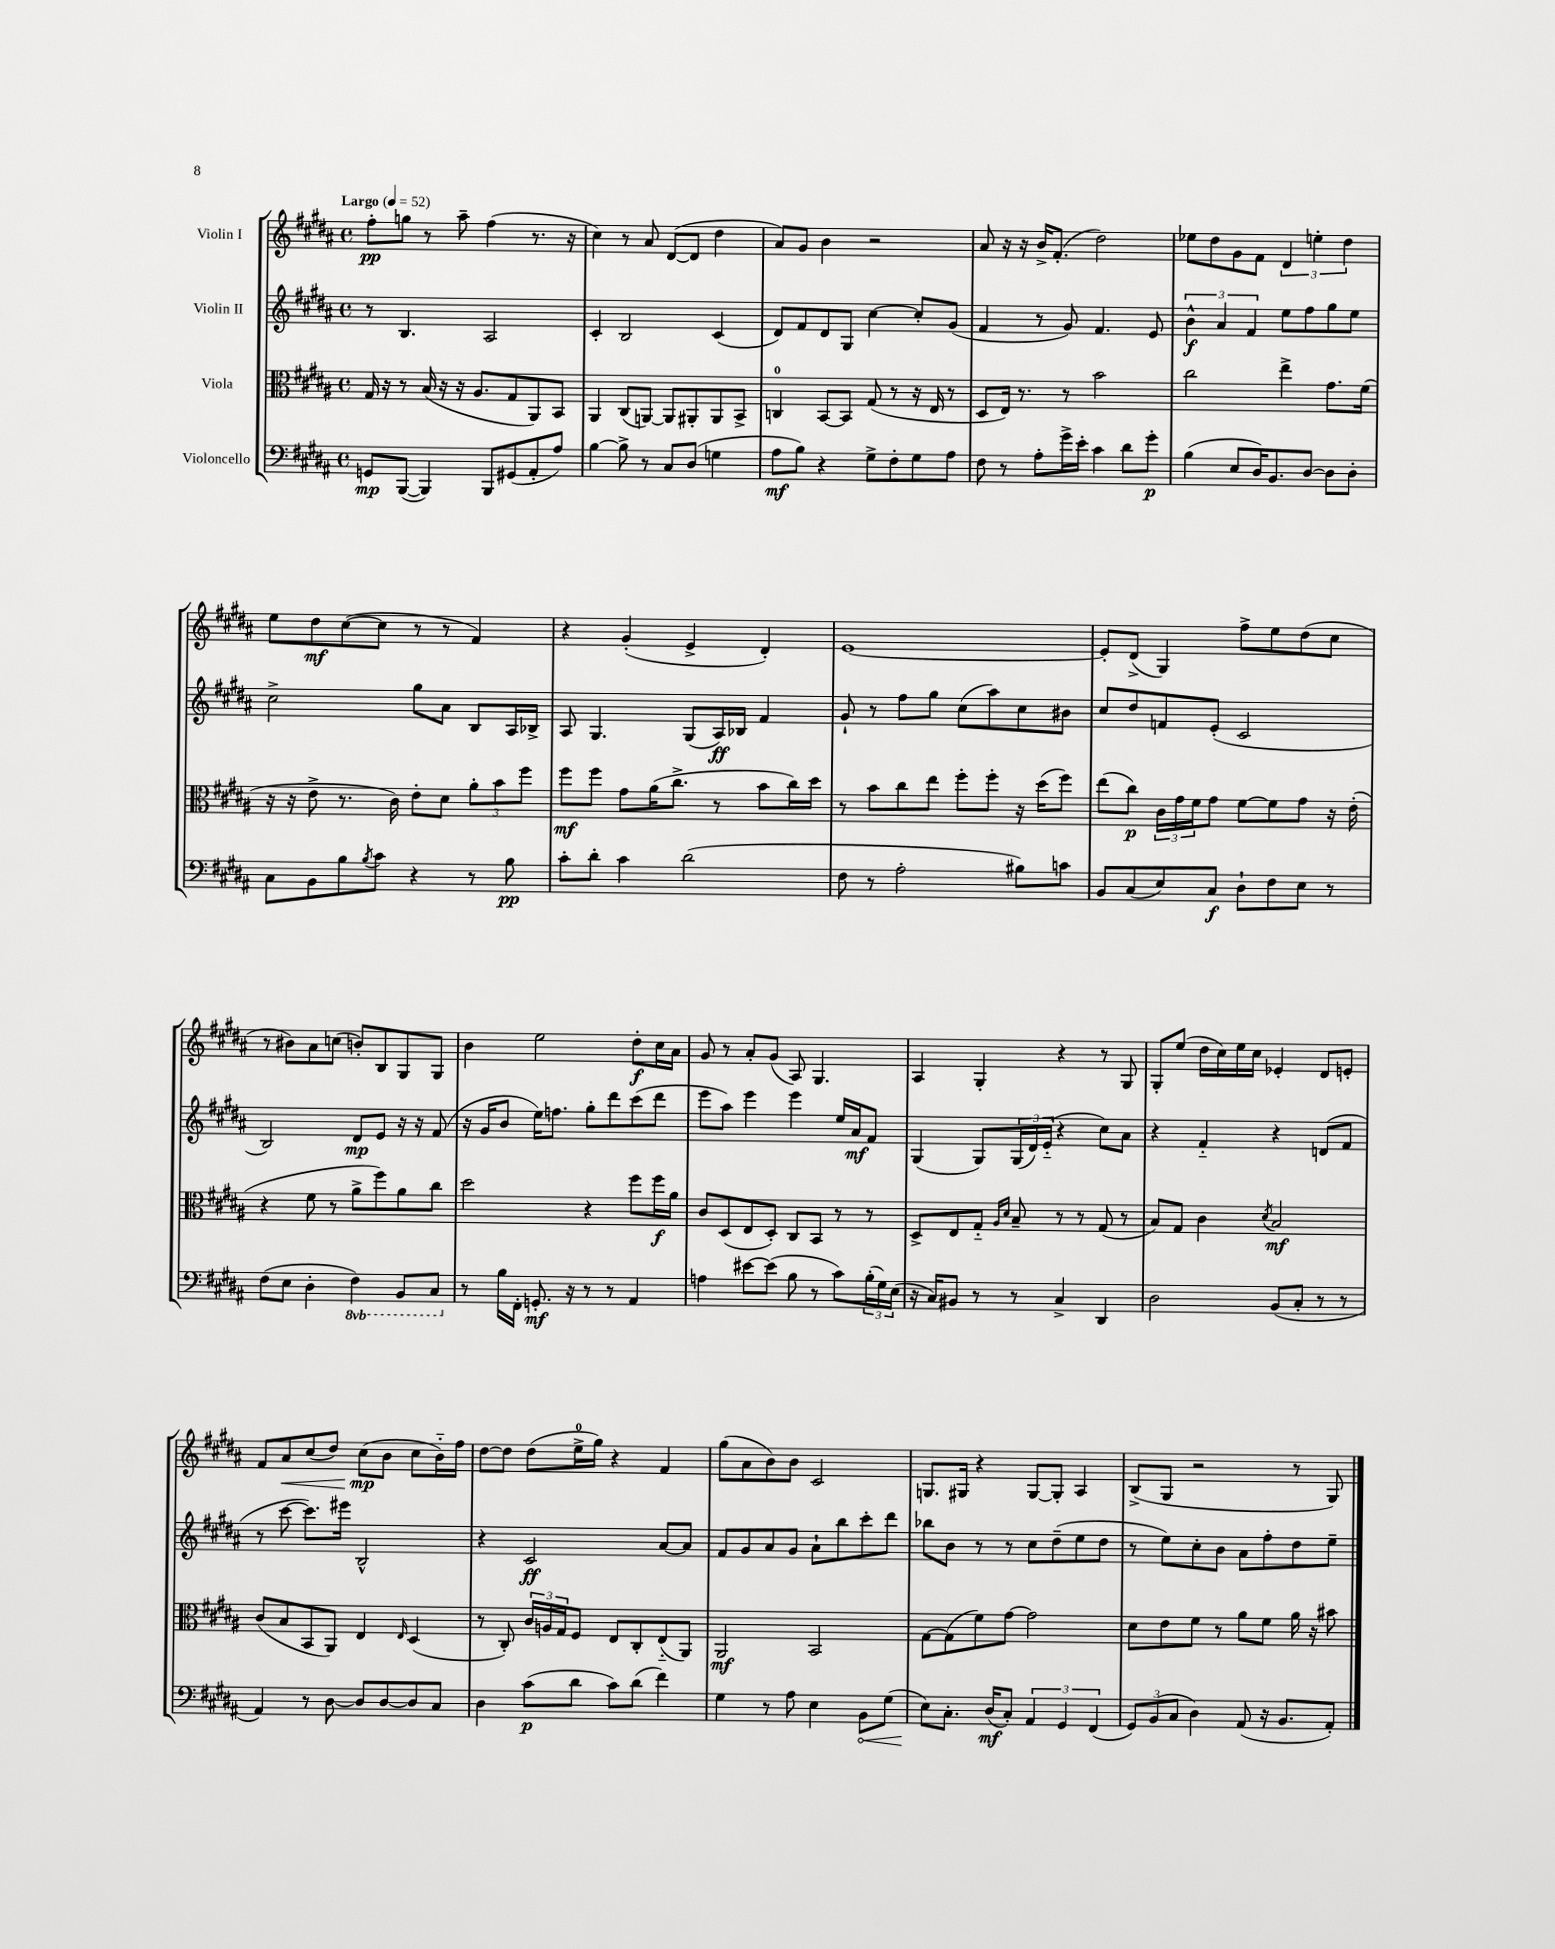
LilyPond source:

<<
\new StaffGroup <<
\new Staff = "s0" \with { instrumentName = "Violin I" } {
    \clef treble \key b \major \defaultTimeSignature \time 4/4 \tempo "Largo" 4 = 52
    fis''8-.\pp g''8 r8 ais''8-- fis''4( r8. r16 |
    cis''4) r8 ais'8 dis'8~( dis'8 dis''4 |
    ais'8) gis'8 b'4 r2 |
    ais'8 r16 r16 b'16-> fis'8.-.( dis''2) |
    ees''8 dis''8 gis'8 fis'8 \tuplet 3/2 { dis'4 e''4-. dis''4 } |
    e''8 dis''8\mf cis''8~( cis''8 r8 r8 fis'4) |
    r4 gis'4-.( e'4-> dis'4-.) |
    e'1~ |
    e'8-. dis'8->( gis4) fis''8-> e''8 dis''8( cis''8 |
    r8 bis'8) ais'8 c''8( b'8-.) b8 gis8 gis8 |
    b'4 e''2 dis''8-.\f cis''16 ais'16 |
    gis'8 r8 ais'8-. gis'8( ais8) gis4. |
    ais4 gis4-. r4 r8 gis8 |
    gis8-. e''8( dis''16 cis''16) e''16 cis''16 ees'4-. dis'8 e'8-. |
    fis'8 ais'8\< cis''8( dis''8) cis''8\mp\!( b'8 cis''8 b'16-_) fis''16 |
    dis''8~ dis''8 dis''8( e''16-0-> gis''16) r4 fis'4 |
    gis''8( ais'8 b'8) b'8 cis'2 |
    g8. gis16 r4 gis8~ gis8-. ais4 |
    b8->( gis8 r2 r8 gis8) \bar "|." |
}
\new Staff = "s1" \with { instrumentName = "Violin II" } {
    \clef treble \key b \major \defaultTimeSignature \time 4/4
    r8 b4. ais2 |
    cis'4-. b2 cis'4( |
    dis'8) fis'8 dis'8 gis8 cis''4~ cis''8-. gis'8( |
    fis'4 r8 gis'8) fis'4. e'8 |
    \tuplet 3/2 { b'4-^\f ais'4 fis'4 } e''8 fis''8 gis''8 e''8 |
    cis''2-> gis''8 ais'8 b8 ais16 bes16-> |
    ais8 gis4. gis8( ais16\ff) bes16 fis'4 |
    gis'8-! r8 fis''8 gis''8 cis''8( ais''8) cis''8 bis'8 |
    cis''8 dis''8 f'8 e'8-.( cis'2 |
    b2) dis'8\mp e'8 r16 r16 fis'8( |
    r16 gis'16 b'8 e''16) f''8. gis''8-. dis'''8 cis'''8( dis'''8 |
    e'''8 ais''8) e'''4 e'''4 e''16 ais'16\mf fis'8 |
    gis4( gis8) \tuplet 3/2 { gis16( dis'16) e'16-_( } r4 cis''8) ais'8 |
    r4 fis'4-_ r4 d'8( fis'8 |
    r8 cis'''8~ cis'''8.) eis'''16 b2-^ |
    r4 cis'2\ff ais'8~ ais'8 |
    fis'8 gis'8 ais'8 gis'8 ais'8-! b''8 cis'''8-. dis'''8 |
    bes''8 b'8 r8 r8 cis''8 dis''8--( e''8 dis''8 |
    r8 e''8) cis''8-. b'8 ais'8 fis''8-. dis''8 e''8-- \bar "|." |
}
\new Staff = "s2" \with { instrumentName = "Viola" } {
    \clef alto \key b \major \defaultTimeSignature \time 4/4
    gis16 r16 r8 b16( r16 r16 ais8. gis8 ais,8) b,8 |
    ais,4 cis8( a,8~) a,8 ais,8-. ais,8 b,8-> |
    c4-0 b,8~ b,8 gis8( r8 r16 e16 r8 |
    dis8 e16) r8. r8 b'2 |
    cis''2 e''4-> gis'8. fis'16( |
    r16 r16 e'8-> r8. cis'16) e'8-. dis'8 \tuplet 3/2 { ais'8-. b'8 fis''8 } |
    fis''8\mf fis''8 gis'8 ais'16( cis''8.-> r8 b'8 cis''16) dis''16 |
    r8 b'8 cis''8 e''8 fis''8-. fis''8-. r16 dis''16( fis''8) |
    e''8( cis''8\p) \tuplet 3/2 { cis'16 gis'16 fis'16 } gis'8 fis'8~ fis'8 gis'8 r16 e'16-.( |
    r4 fis'8 r8 ais'8-> fis''8) ais'8 cis''8 |
    dis''2 r4 fis''8 fis''16\f ais'16 |
    cis'8 dis8( e8 dis8-.) cis8 b,8 r8 r8 |
    dis8-> e8 gis8-_ \grace { ais16 dis'16 } b8-- r8 r8 gis8( r8 |
    b8) gis8 cis'4 \acciaccatura { dis'8 } b2\mf |
    cis'8( b8 b,8 ais,8) e4 \grace { e16 } dis4( |
    r8 cis8-.) \tuplet 3/2 { cis'16 a16 gis16 } fis8 e8 cis8-. e8-_( ais,8) |
    ais,2\mf b,2 |
    gis8~ gis8( fis'8) gis'8~ gis'2 |
    dis'8 e'8 fis'8 r8 ais'8 fis'8 ais'16 r16 bis'8 \bar "|." |
}
\new Staff = "s3" \with { instrumentName = "Violoncello" } {
    \clef bass \key b \major \defaultTimeSignature \time 4/4 \set Staff.ottavationMarkups = #ottavation-simple-ordinals
    g,8\mp b,,8~( b,,4) b,,8 gis,8( ais,8-. ais8) |
    b4~ b8-> r8 cis8 dis8( g4 |
    ais8\mf b8) r4 gis8-> fis8-. gis8 ais8 |
    fis8 r8 ais8-. gis'16-> e'16-. cis'4 dis'8 gis'8-.\p |
    b4( e8 dis16) b,8. dis8~ dis8 dis8-. |
    cis8 b,8 b8 \acciaccatura { b8 } cis'8 r4 r8 b8\pp |
    cis'8-. dis'8-. cis'4 dis'2( |
    fis8 r8 ais2-. bis8) c'8 |
    b,8 cis8( e8) cis8\f dis8-! fis8 e8 r8 |
    fis8( e8 dis4-. \ottava #-1 fis,4) b,,8 cis,8 \ottava #0 |
    r8 b16 fis,16-. g,8.-.\mf r16 r8 r8 ais,4 |
    a4 eis'8~ eis'8( b8 r8 cis'8) \tuplet 3/2 { b16-.( gis16) e16( } |
    r16 cis16) bis,8 r8 r8 cis4-> dis,4 |
    dis2 b,8( cis8-. r8 r8 |
    ais,4) r8 dis8~ dis8 dis8~ dis8 cis8 |
    dis4 cis'8\p( dis'8 cis'8) dis'8( fis'4) |
    gis4 r8 ais8 e4 \once \override Hairpin.circled-tip = ##t b,8\< gis8( |
    e8\!) cis8.-. dis16\mf( cis8-.) \tuplet 3/2 { ais,4 gis,4 fis,4( } |
    \tuplet 3/2 { gis,8) b,8( cis8 } dis4) ais,8( r16 b,8. ais,8-.) \bar "|." |
}
>>
>>
\layout { \context { \Score \remove "Bar_number_engraver" } }
